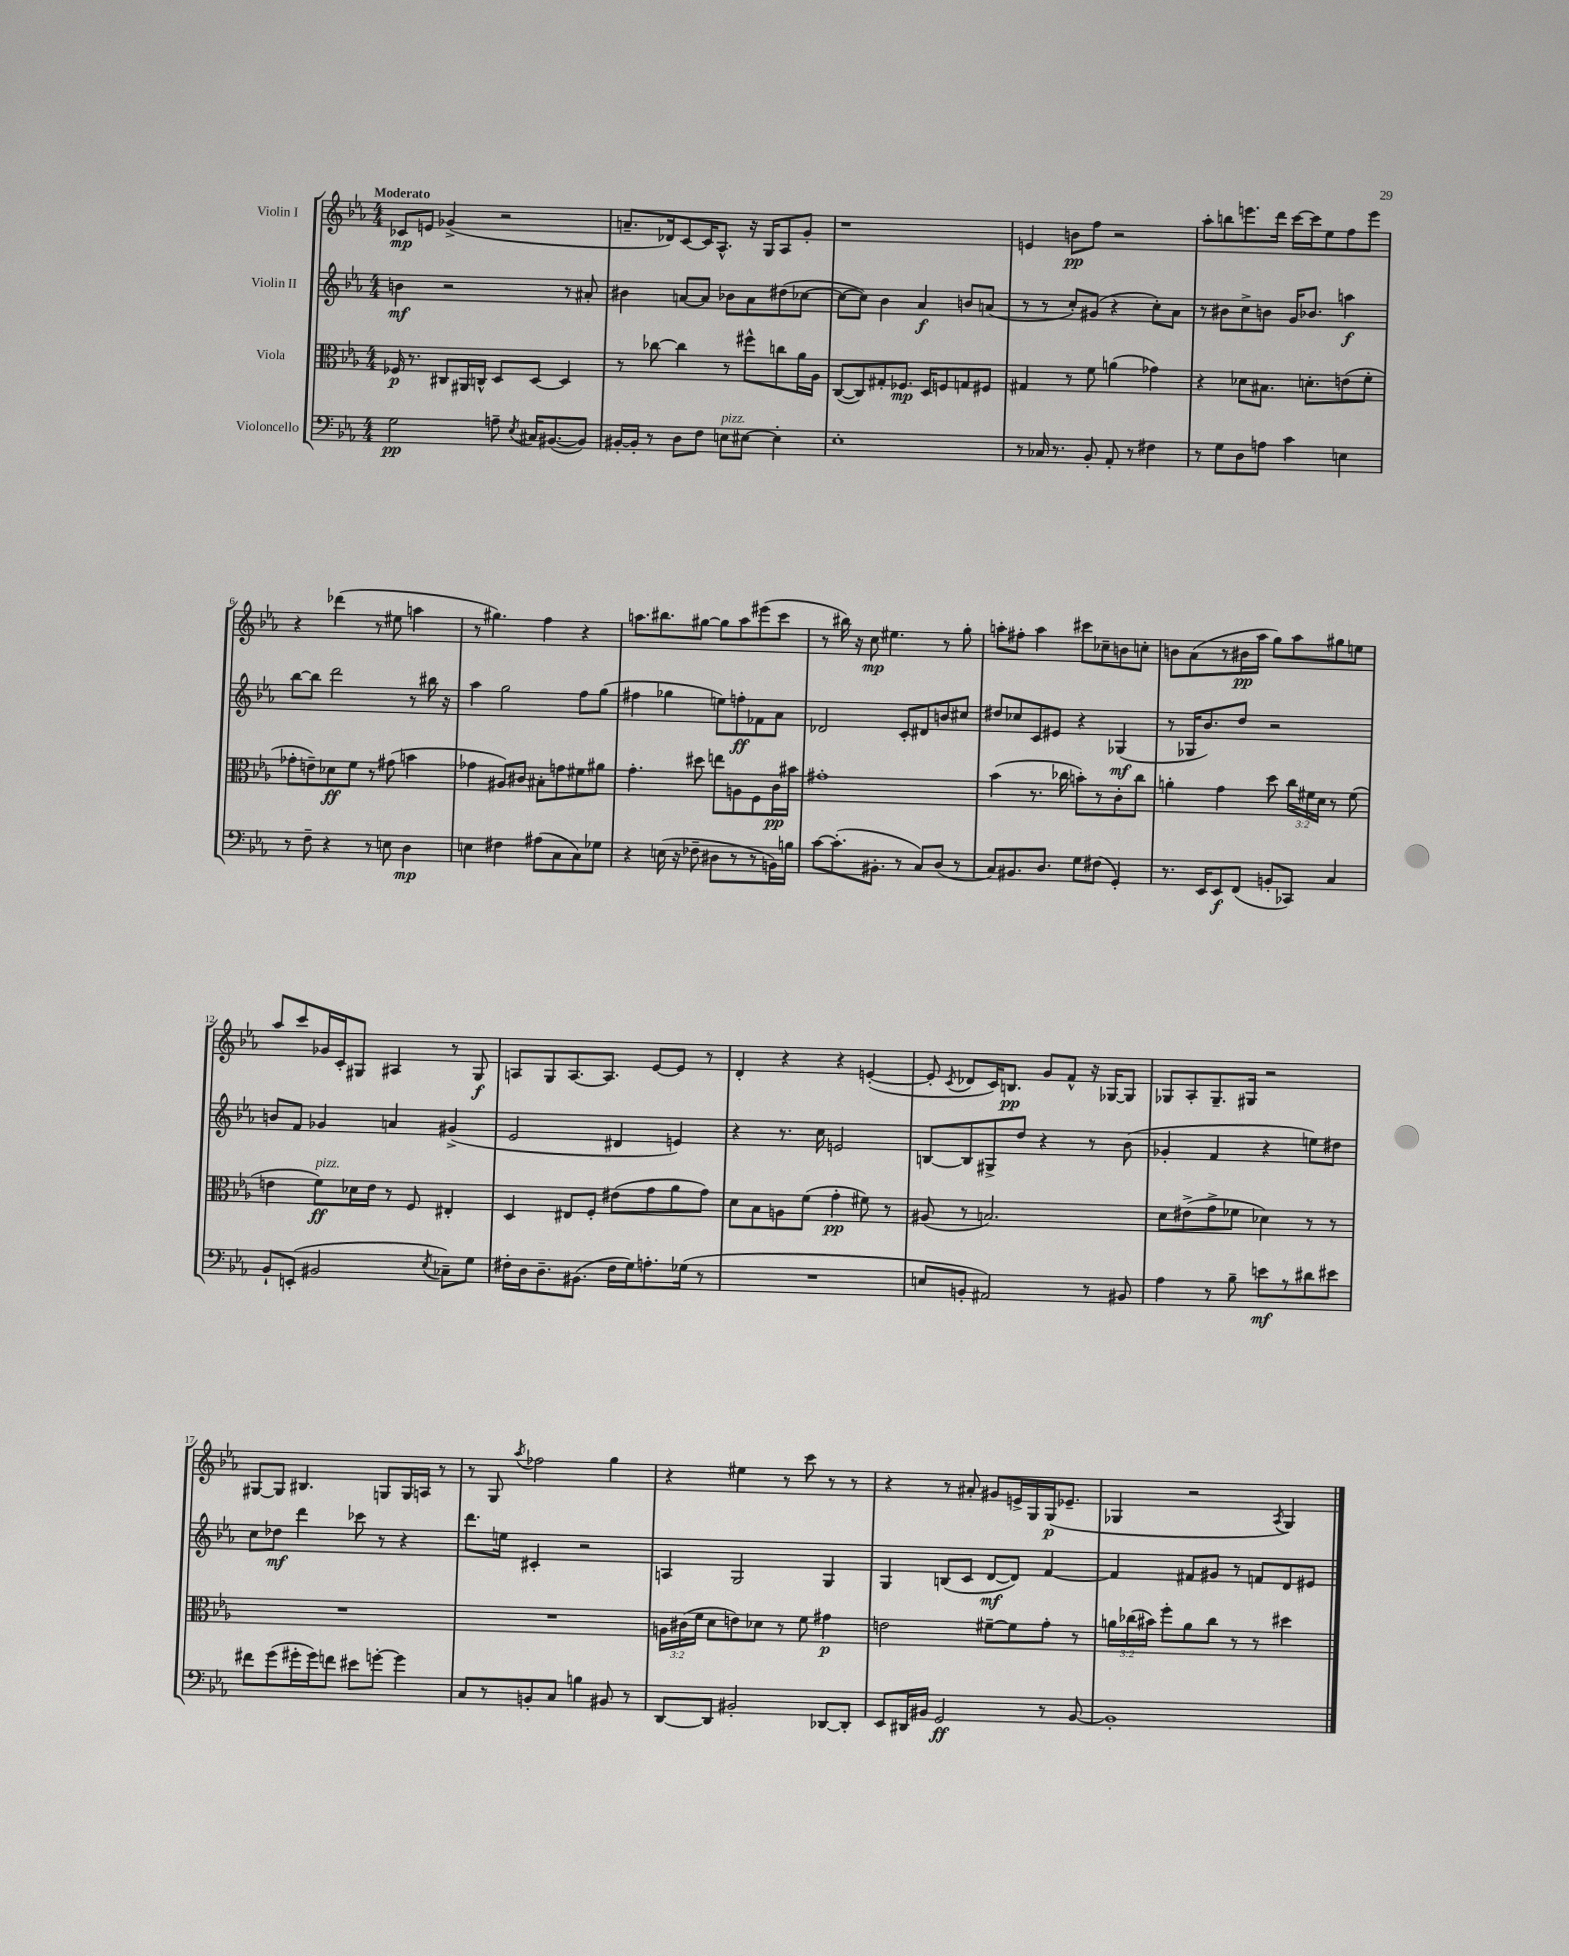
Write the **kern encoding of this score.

**kern	**kern	**kern	**kern
*staff4	*staff3	*staff2	*staff1
*clefF4	*clefC3	*clefG2	*clefG2
*k[b-e-a-]	*k[b-e-a-]	*k[b-e-a-]	*k[b-e-a-]
*M4/4	*M4/4	*M4/4	*M4/4
2G\	16F-/	4b\	8c-/L
.	8.r	.	.
.	.	.	8e/J
.	8C#/L	2r	(4g-^/
.	16AA#/L	.	.
.	16C^^/JJ	.	.
8A~\	8D/L	.	2r
8qE-/	.	.	.
16C#/LK	[8D/J	.	.
([8.BB#/	.	.	.
.	4D/]	8r	.
8BB#/]J)	.	8a#'/	.
=	=	=	=
[16BB#'/LL	8r	4b#\	8.a~/L
16BB#'/]JJ	.	.	.
8r	[8cc-\	.	.
.	.	.	16d-/k)
8D\L	4cc-\]	[8a/L	[8c/
8F\J	.	8a/]J	16c/]K
.	.	.	8.A-^^/J
8E\L	8r	8b-\L	.
[8E#\J	8ff#^^\L	8a\	16r
.	.	.	16G/LK
4E#'\]	8cc\	(8dd#\	8A-/
.	16a-\L	[8cc-\J	8g'/J
.	16A-\JJ	.	.
=	=	=	=
1E-'	([8C/L	8cc-\_L	1r
.	8C/])	8cc-\]J)	.
.	8G#'/	4b-\	.
.	8.F-/J	.	.
.	.	4a-/	.
.	16D/LK	.	.
.	8F/	.	.
.	8G/	8b/L	.
.	8F#/J	(8a/J	.
=	=	=	=
8r	4G#/	8r	4e/
16C-/	.	8r	.
8.r	.	.	.
.	8r	8cc'/L)	8b\L
8BB-'/	8f\	(8g#/J	8ff\J
8AA-'/	(4a\	4r	2r
8r	.	.	.
4F#\	4g-\)	8cc'\L)	.
.	.	8a-\J	.
=	=	=	=
8r	4r	8r	8aa-'\L
8G\L	.	8b#\L	8bb\
8D\	8d-\L	8cc^\	8.eee\
8A\J	8.B#\J	8b\J	.
.	.	.	16ddd\Jk
4c\	.	16g/LK	[16ccc\LL
.	8.d'\L	8.b-/J	16ccc\]J
.	.	.	8ee-\
4E\	(8e\	4aa\	8ff\
.	8f'\J	.	8eee\J
=	=	=	=
8r	8g-'\L	[8bb-\L	4r
8F~\	8e~\)	8bb-\]J	.
4r	8d-\	2ddd\	(4ddd-\
.	8f\J	.	.
8r	8r	.	8r
8E\	(8g#\	.	8ee#\
4D\	4b\	8r	4aa\
.	.	16bb#\	.
.	.	16r	.
=	=	=	=
4E\	4g-\	4aa-\	8r
.	.	.	4.gg#\)
4F#\	8A#/L)	2gg\	.
.	8c#/J	.	.
(8A#\L	8B#'\L	.	4ff\
8C\	8g\	.	.
8C\)	8f#\	8ff\L	4r
8G-\J	8a#\J	(8gg\J	.
=	=	=	=
4r	4.g'\	4ff#\	8.aa\L
.	.	.	8.bb#\
(16E\	.	4gg-\	.
16r	.	.	.
8F-~\	8dd#\	.	[8gg#\J
8D#\L	8ee\L	8ee\L)	8gg#\]L
8r	8A\	8ff'\	8aa\
8r	8F\	8f-\	(8eee#\
16BB\L)	16c\L	8a-\J	8ccc\J
16B\JJ	16b#\JJ	.	.
=	=	=	=
[8c\L	1g#'	2d-/	8r
(8.c'\]	.	.	16bb#\)
.	.	.	16r
.	.	.	8cc\
8.BB#'\J	.	.	.
.	.	.	4.ee#\
8r	.	8c'/L	.
8C/L)	.	8d#/	.
(8D/J	.	8b/	8r
8r	.	8cc#/J	8gg'\
=	=	=	=
8C/L)	(4b-\	8dd#/L	8aa'\L
8.BB#/	.	8cc-/	8ff#'\J
.	8.r	8c/	4aa\
8.D/J	.	.	.
.	.	8e#/J	.
.	16cc-\	.	.
8G\L	8b'\L)	4r	8ccc#\L
(8F#\J	8r	.	8cc-~\
4GG'/)	8c'\	(4G-/	8b\
.	8cc-\J	.	8cc'\J
=	=	=	=
8.r	4a'\	8r	8b\L
.	.	16G-/LK	(8a-\
16EE-/LK	.	8.b-/)	.
8EE-/	4g\	.	8r
(8FF/J	.	8dd/J	16b#\L
.	.	.	16aa-\JJ
8BB'/L	8dd\	2r	8gg\L)
8CC-/J)	24cc\LL	.	8aa-\
.	24f#\	.	.
.	24d\JJ	.	.
4C/	8r	.	8gg#\
.	(8f#\	.	8ee\J
=	=	=	=
8BB-`/L	4e\	8b/L	8aa-/L
(8EE'/J	.	8f/J	8ccc/
2BB#/	8f\L)	4g-/	16g-/L
.	.	.	16c'/J
.	16d-\L	.	8G#/J
.	16e\JJ	.	.
.	8r	4a/	4A#/
.	8F/	.	.
8qE-/	.	.	.
8C-~\L)	4E#'/	(4g#^/	8r
8G\J	.	.	8G#/
=	=	=	=
16F#'\LL	4D/	2e-/	8A/L
16D\J	.	.	.
8.D~\	.	.	8G/
.	8E#/L	.	[8.A/
(8.BB#\J	.	.	.
.	8F'/J	.	.
.	.	.	8.A/]J
16F#\LL	(8e#\L	4d#/	.
16G\J)	.	.	.
8.A'\	8g\	.	[8e-/L
.	8a-\	4e/)	8e-/]J
(16G-\Jk	.	.	.
8r	8g\J)	.	8r
=	=	=	=
1r	8d\L	4r	4d'/
.	8B-\	.	.
.	8A\	8.r	4r
.	(8f\J	.	.
.	.	16cc\	.
.	4g'\	2e/	4r
.	8f#\)	.	([4e'/
.	8r	.	.
=	=	=	=
8E/L	(8A#/	[8B/L	8e'/]
.	.	.	8qc/
8BB'/J	8r	8B/]	8d-/L
2AA#/)	2.B/)	8G#^/	16c/K)
.	.	.	8.B/J
.	.	8dd/J	.
.	.	4r	8g/L
.	.	.	8f^^/J
8r	.	8r	16r
.	.	.	[16G-/LK
8BB#/	.	(8b-\	8G-/]J
=	=	=	=
4A-\	8d\L	4g-'/	8G-/L
.	(8e#^\	.	8A-'/
8r	8g^\	4f/	8.G-~/
8B-~\	8f-\J	.	.
.	.	.	16G#/Jk
8e\L	4d-\)	4r	2r
8r	.	.	.
8d#\	8r	8ee\L)	.
8e#\J	8r	8dd#\J	.
=	=	=	=
8f#\L	1r	8cc\L	[8G#/L
(8g\	.	8dd-\J	8G#/]J
16g#'\L	.	4ddd\	4.B#/
16g#\J)	.	.	.
8f\J	.	.	.
8e#\L	.	8ccc-\	.
[8g'\J	.	8r	8G/L
4g\]	.	4r	16G/L
.	.	.	16A/JJ
.	.	.	8r
=	=	=	=
8C/L	1r	8.ddd\L	8r
8r	.	.	8G/
.	.	16ee\Jk	.
.	.	.	8qaa-/
8BB'/	.	4c#'/	2ff-\
8C/J	.	.	.
4B\	.	2r	.
8BB#/	.	.	4gg\
8r	.	.	.
=	=	=	=
[8DD/L	24A\LL	4A/	4r
.	(24c#\	.	.
.	24f\JJ	.	.
8DD/]J	8d\L	.	.
2BB#'/	8e\)	2G/	4ee#\
.	8d-\J	.	.
.	8r	.	8r
.	8f\	.	8ccc\
[8DD-/L	4g#\	4G/	8r
8DD-'/]J	.	.	8r
=	=	=	=
8EE-/L	2e\	4G/	4r
16DD#/L	.	.	.
16BB#/JJ	.	.	.
2GG/	.	(8B/L	8r
.	.	8c/J	8a#'/
.	[8f#~\L	[8d/L	8g#/L
.	8f#\]	8d/]J)	16e^/L
.	.	.	16G/
8r	8g'\J	[4f/	(16G/J
.	.	.	8.e-~/J
[8BB#/	8r	.	.
=	=	=	=
1BB#']	24a\LL	4f/]	4G-/
.	(24cc-\	.	.
.	24b#\JJ)	.	.
.	8ff'\L	.	.
.	8a\	8f#/L	2r
.	8cc-\J	8g#/J	.
.	8r	8r	.
.	8r	8f/L	.
.	.	.	8qA-/
.	4dd#\	8d/	4G-/)
.	.	8e#/J	.
==	==	==	==
*-	*-	*-	*-
